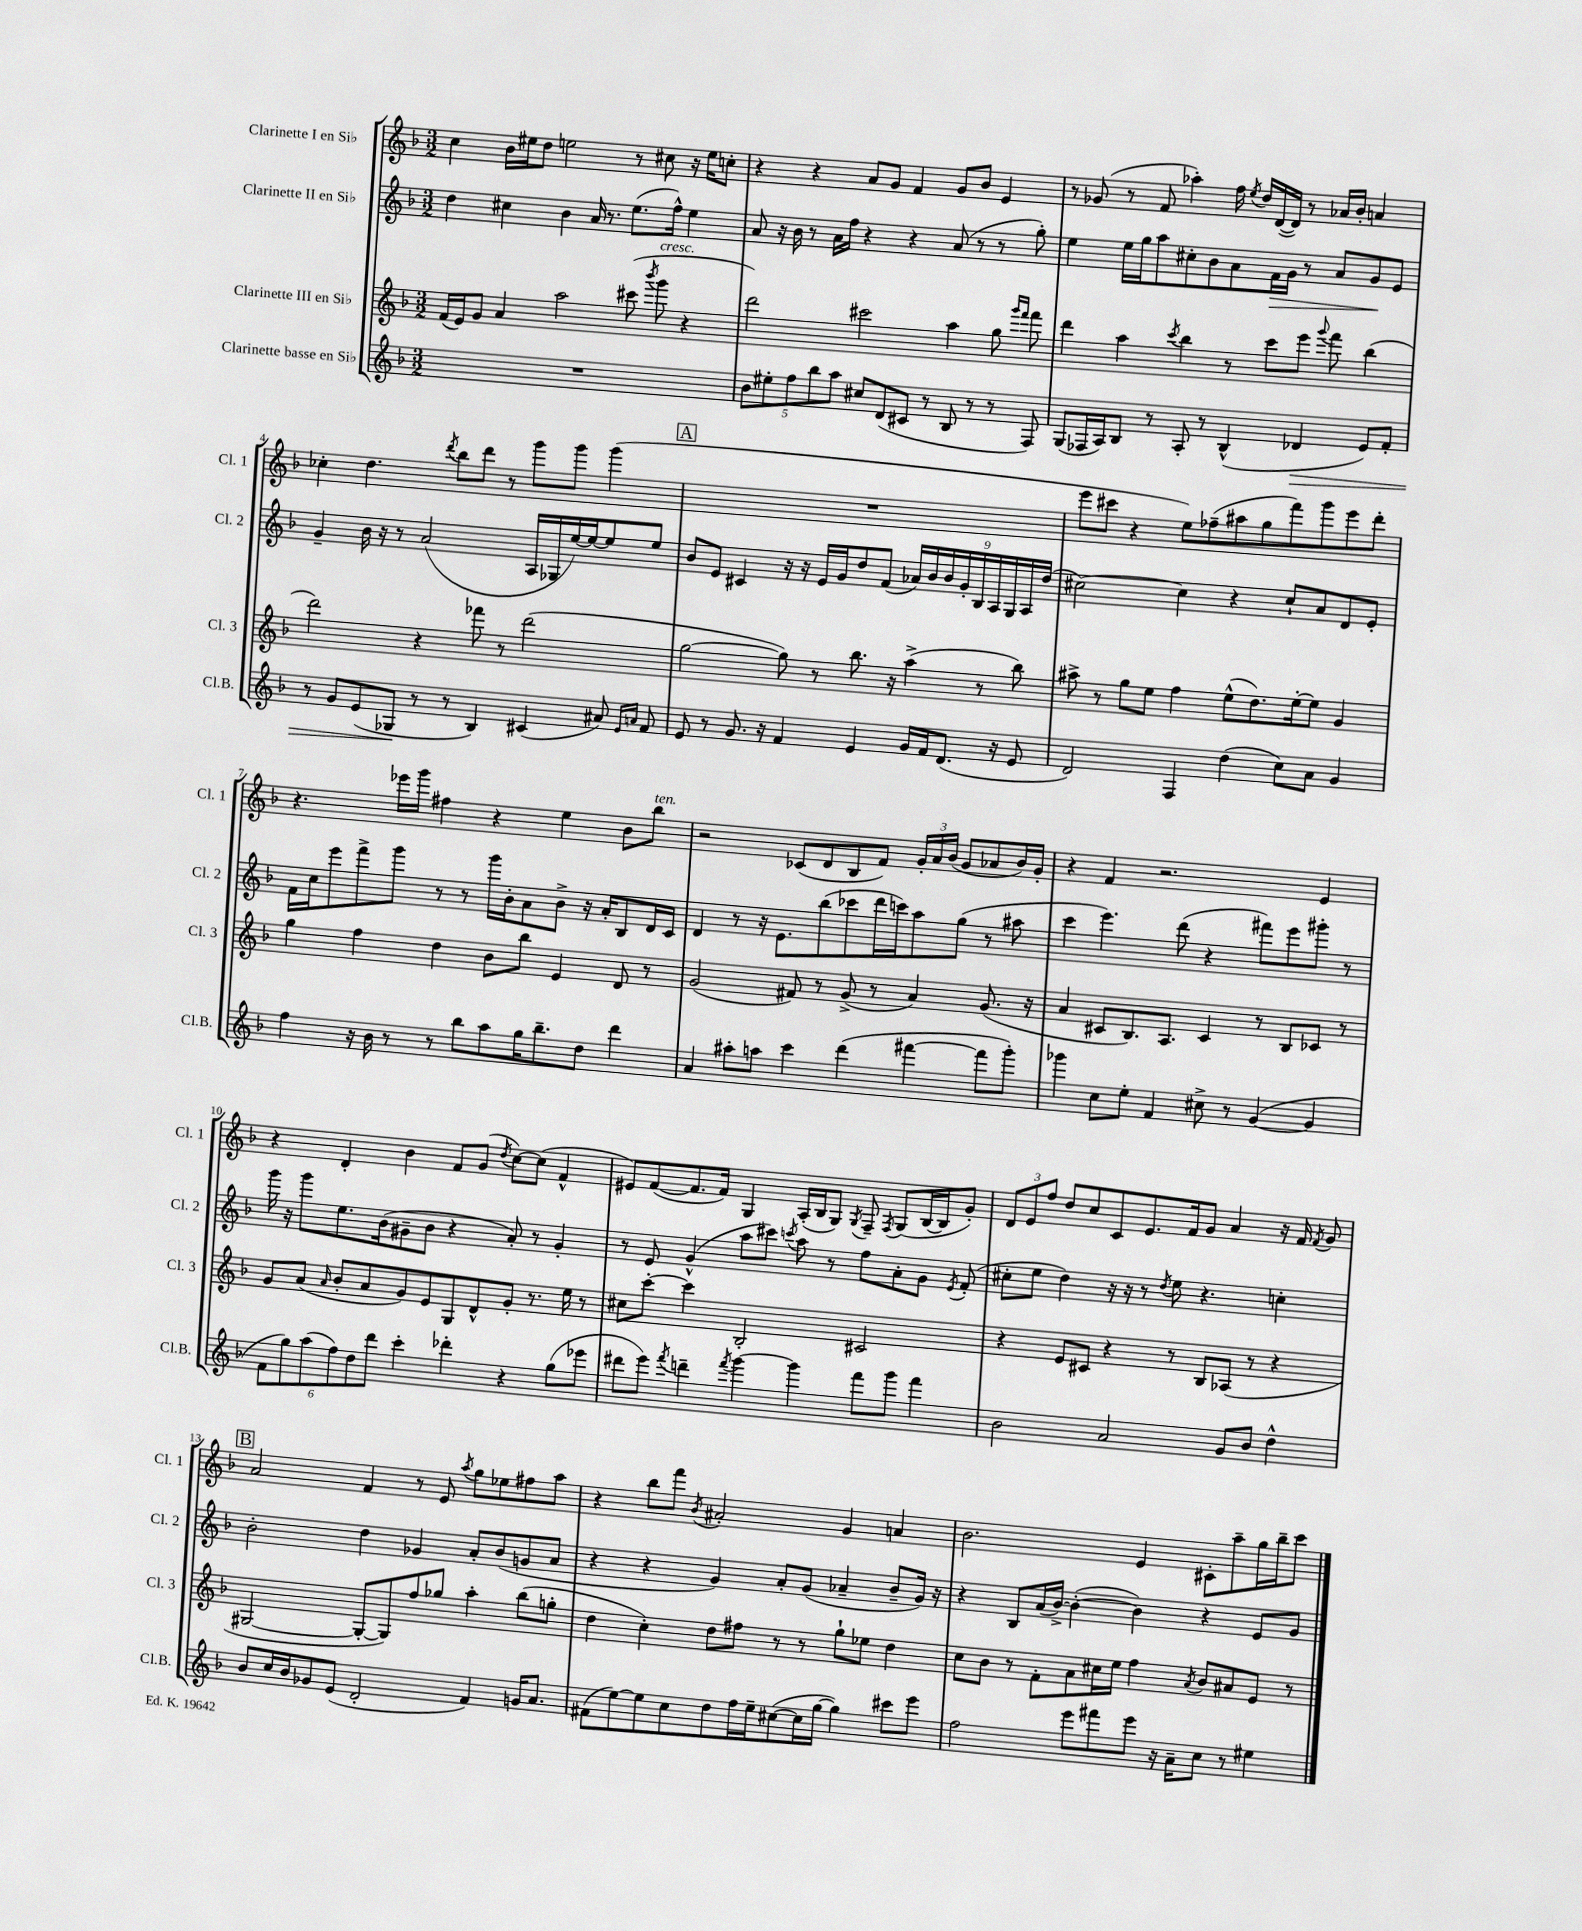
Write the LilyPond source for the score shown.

<<
\new StaffGroup <<
\new Staff = "s0" \with { instrumentName = "Clarinette I en Sib" shortInstrumentName = "Cl. 1" } {
    \clef treble \key f \major \numericTimeSignature \time 3/2
    \autoBeamOff c''4 bes'16[ eis''16 d''8] e''2 r8 cis''8 r16 e''16[ c''8]-. |
    r4 r4 a'8[ g'8] f'4 g'8[ bes'8] e'4 |
    r8 ges'8( r8 f'8 aes''4-.) f''16 \acciaccatura { e''8 } d''16[ d'16~( d'16]) r8 aes'16[ bes'16]-. a'4 |
    ces''4-. d''4. \acciaccatura { d'''8 } bes''8[ d'''8] r8 g'''8[ g'''8] g'''4( |
    \mark \markup { \box "A" } R1. |
    e'''8[ cis'''8] r4 e''8[) fes''8--( ais''8 g''8 f'''8) g'''8 e'''8 d'''8]-. |
    r4. ees'''16[ g'''16] fis''4 r4 e''4 bes'8[ bes''8]^\markup { \italic "ten." } |
    r2 ces'8[( d'8 bes8 f'8]) \tuplet 3/2 { g'16[-. a'16 bes'16]( } g'8[ aes'8 bes'16) g'16]-. |
    r4 f'4 r2. e'4 |
    r4 d'4-. bes'4 f'8[ g'8]( \acciaccatura { d''8 } c''8[~) c''8]( f'4-^ |
    eis'8[) f'8~( f'8. f'16]) g4 a16[-.( bes16 g8]) \acciaccatura { g8 } f8-- \acciaccatura { f8 } g8[( bes16~ bes16 g'8]-.) |
    \tuplet 3/2 { d'8[ e'8 f''8] } d''8[ c''8 c'8 e'8. f'16 g'8] a'4 r16 f'16 \acciaccatura { f'8 } g'8 |
    \mark \markup { \box "B" } a'2 f'4 r8 e'8 \acciaccatura { a''8 } g''8[ ees''8 fis''8 a''8] |
    r4 bes''8[ f'''8] \acciaccatura { bes'8 } ais'2-. g'4 a'4 |
    bes'2. e'4 cis'8[-. a''8-- g''16 bes''16-- c'''8] \bar "|." |
}
\new Staff = "s1" \with { instrumentName = "Clarinette II en Sib" shortInstrumentName = "Cl. 2" } {
    \clef treble \key f \major \numericTimeSignature \time 3/2
    \autoBeamOff d''4 cis''4 bes'4 a'16 r8. e''8.[( f''16]-^) e''4 |
    a'8 r16 bes'16 r8 a'16[ f''16] r4 r4 a'8( r8 r8 g''8-.) |
    e''4 e''16[ g''16 a''8 cis''8-. bes'8 a'8 f'16\> g'16] r8 a'8[ g'8\! e'8] |
    g'4-- bes'16 r16 r8 a'2( a16[ ges16 e''16~) e''16~ e''8 e''8] |
    \mark \markup { \box "A" } bes'8[ e'8] cis'4 r16 r16 e'16[ g'16 d''8 f'8]( \tuplet 9/8 { aes'16[) bes'16 bes'16 g'16-. bes16 a16 g16 a16 d''16]( } |
    cis''2~) cis''4 r4 cis''8[-! a'8 d'8 e'8]-. |
    f'16[ c''16 e'''8 f'''8-> g'''8] r8 r8 g'''16[ bes'16-. a'8 bes'8]-> r16 a'16[-. bes8 d'16 c'16] |
    d'4 r8 r16 e'8.[ bes''8( ces'''8 d'''16 c'''16) a''8 g''8]( r8 ais''8 |
    c'''4 e'''4.) d'''8( r4 fis'''8[) e'''8 gis'''8]-. r8 |
    g'''16 r16 g'''8[ e''8. bes'16( gis'8-- bes'8] r4 a'8-.) r8 gis'4-. |
    r8 e'8 g'4-^( a''8[ cis'''8]) \acciaccatura { c'''8 } a''8 r8 f''8[ a'8-. g'8] \acciaccatura { e'8 } f'8-.( |
    cis''8[-. e''8] d''4) r16 r16 r8 \acciaccatura { d''8 } e''8 r4. c''4-. |
    \mark \markup { \box "B" } bes'2-. d''4 ges'4 a'8[-. bes'8( g'8 a'8] |
    r4 r4 g'4) a'8[-. g'8]( aes'4-- bes'8[-- g'16]) r16 |
    r4 bes8[ a'16( bes'16]~->) bes'4~-.( bes'4) r4 e'8[ g'8] \bar "|." |
}
\new Staff = "s2" \with { instrumentName = "Clarinette III en Sib" shortInstrumentName = "Cl. 3" } {
    \clef treble \key f \major \numericTimeSignature \time 3/2
    \autoBeamOff f'16[( e'16) g'8] a'4 a''2 cis'''8( \acciaccatura { bes'''8 } g'''8^\markup { \italic "cresc." } r4 |
    d'''2) cis'''2 a''4 g''8 \grace { g'''16[ f'''16] } f'''8 |
    d'''4 a''4 \acciaccatura { c'''8 } bes''4 r8 c'''8[ e'''8] \appoggiatura { g'''8 } f'''8 bes''4( |
    d'''2) r4 fes'''8 r8 d'''2( |
    \mark \markup { \box "A" } g''2~ g''8) r8 bes''8. r16 a''4->( r8 bes''8) |
    ais''8-> r8 g''8[ e''8] f''4 e''8[-^( d''8.) e''16~-. e''8] g'4 |
    g''4 f''4 d''4 bes'8[ bes''8] e'4 d'8 r8 |
    g'2( fis'8) r8 g'8->( r8 a'4) g'8.( r16 |
    a'4 cis'8[ bes8.) a8.] cis'4 r8 bes8[ ces'8] r8 |
    g'8[ a'8]( \grace { a'16 } bes'8[-. a'8 g'8) e'8 g8 d'8-^ g'8]-. r8. e''16 r8 |
    cis''8[ c'''8]~-. c'''4 bes2-. cis'2 |
    r4 e'8[ cis'8] r4 r8 bes8[ aes8]( r8 r4 |
    \mark \markup { \box "B" } gis2~ gis8[~-. gis8) f''8 ges''8] a''4-. bes''8[( g''8]-. |
    d''4 c''4-.) d''8[ fis''8] r8 r8 g''8[-! ees''8] d''4 |
    c''8[ bes'8] r8 f'8[-. a'8 cis''16 e''16] f''4 \acciaccatura { a'8 } bes'8[ ais'8 e'8] r8 \bar "|." |
}
\new Staff = "s3" \with { instrumentName = "Clarinette basse en Sib" shortInstrumentName = "Cl.B." } {
    \clef treble \key f \major \numericTimeSignature \time 3/2
    \autoBeamOff R1. |
    \tuplet 5/4 { bes'8[ eis''8-. f''8 bes''8 a''8] } cis''8[ d'8( cis'8] r8 bes8 r8 r8 f8) |
    g8[( fes16 a16) bes8] r8 a8-. r8 bes4-^( des'4\> e'8[) f'8]-. |
    r8 g'8[ e'8( ges8]\! r8 r8 bes4) cis'4( ais'8) \grace { e'16[ a'16] } f'8 |
    \mark \markup { \box "A" } e'8 r8 g'8. r16 f'4 e'4 g'16[ f'16 d'8.]( r16 e'8 |
    d'2) f4 d''4( c''8[) a'8] g'4 |
    f''4 r16 bes'16 r8 r8 bes''8[ a''8 g''16 bes''8.-- d''8] d'''4 |
    a'4 ais''8[-. a''8] c'''4 d'''4( fis'''4~ fis'''8[ g'''8]-.) |
    ges'''4 c''8[ e''8]-. f'4 cis''8-> r8 g'4~( g'4 |
    \tuplet 6/4 { f'8[ g''8) a''8( f''8) d''8 d'''8] } c'''4-. des'''4-. r4 g''8[( ees'''8] |
    dis'''8[ e'''8]) \acciaccatura { f'''8 } d'''4-- \acciaccatura { f'''8 } g'''4~ g'''4 f'''8[ g'''8] f'''4 |
    bes'2 a'2 g'8[ bes'8] d''4-^ |
    \mark \markup { \box "B" } bes'8[ c''16 bes'16 ges'8 e'8]( d'2-. f'4) g'16[ a'8.] |
    fis'8[( e''8~) e''8 c''8 d''8 f''16 e''16-- cis''8~( cis''16 g''16]~ g''4) cis'''8[ e'''8] |
    f''2 e'''8[ fis'''8 e'''8] r16 a'16[-- c''8] r8 eis''4 \bar "|." |
}
>>
>>
